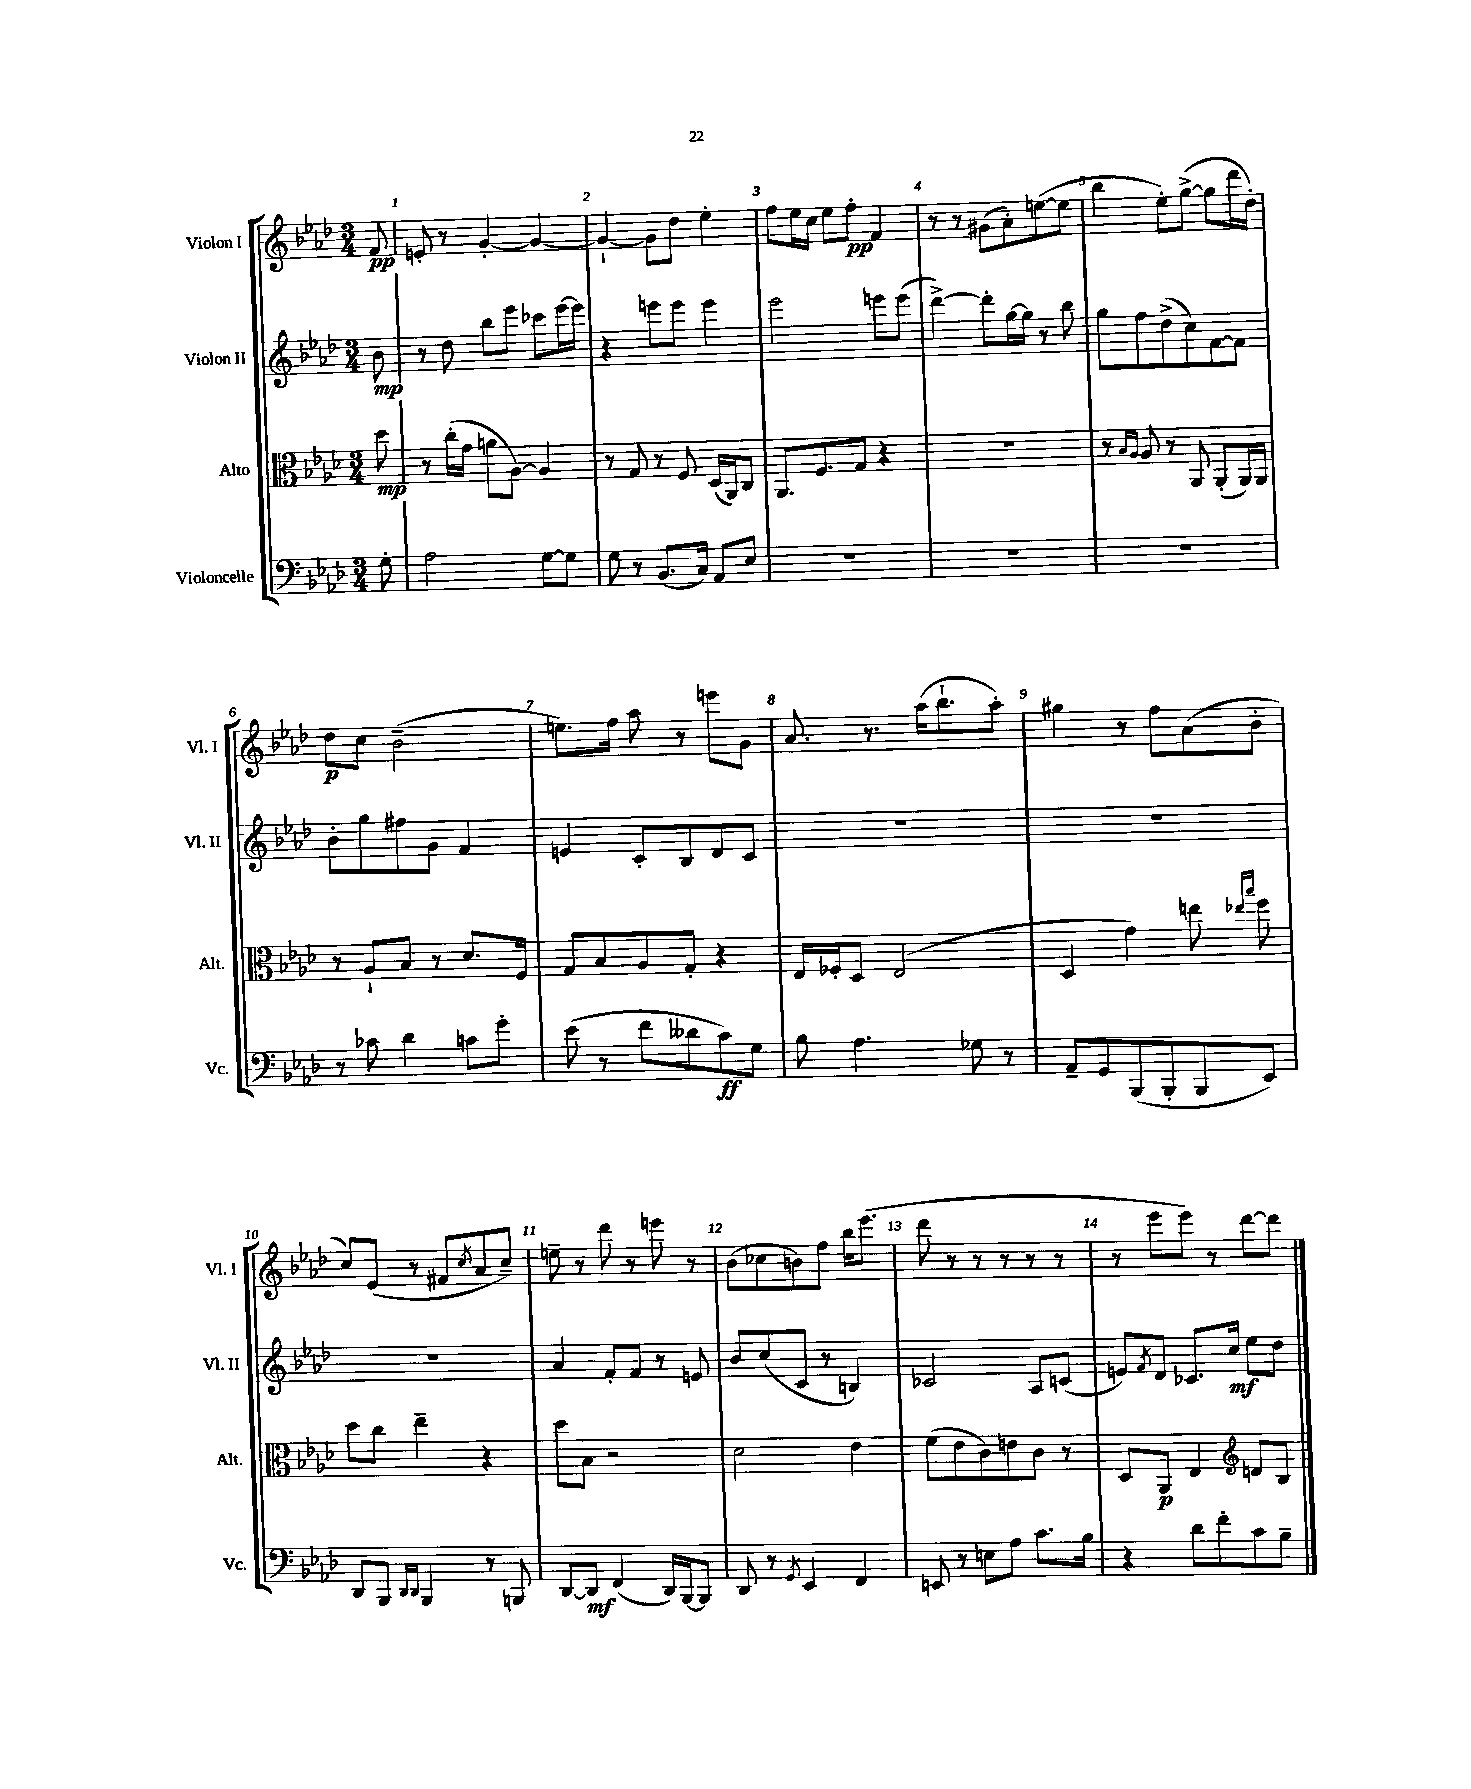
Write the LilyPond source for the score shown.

<<
\new StaffGroup <<
\new Staff = "s0" \with { instrumentName = "Violon I" shortInstrumentName = "Vl. I" } {
    \clef treble \key aes \major \numericTimeSignature \time 3/4 \partial 8
    f'8\pp |
    e'8-. r8 g'4~-. g'4~ |
    g'4~-! g'8 des''8 ees''4-. |
    f''8 ees''16 c''16 ees''8 f''8-.\pp f'4 |
    r8 r8 gis'8( aes'8-.) e''8~( e''8 |
    bes''4 ees''8-.) g''8~->( g''8 des'''16 des''16-.) |
    des''8\p c''8 bes'2--( |
    e''8.) f''16 aes''8 r8 e'''8 g'8 |
    aes'8. r8. aes''16( bes''8.-! aes''8-.) |
    gis''4 r8 f''8 aes'8( bes'8-. |
    c''8) ees'8( r8 fis'8 \acciaccatura { c''8 } aes'8 c''8--) |
    e''8-- r8 des'''8 r8 e'''8 r8 |
    bes'8( ces''8 b'8) f''8 bes''16 ees'''8.( |
    des'''8 r8 r8 r8 r8 r8 |
    r8 ees'''8 ees'''8) r8 des'''8~ des'''8 \bar "|." |
}
\new Staff = "s1" \with { instrumentName = "Violon II" shortInstrumentName = "Vl. II" } {
    \clef treble \key aes \major \numericTimeSignature \time 3/4 \partial 8
    bes'8\mp |
    r8 des''8 bes''8 ees'''8 ces'''8 ees'''16~ ees'''16 |
    r4 e'''8 e'''8 e'''4 |
    ees'''2 e'''8 e'''8( |
    des'''4~->) des'''8-. g''16~ g''16 r8 bes''8 |
    g''8 f''8 des''8->( c''8) f'8~ f'8 |
    bes'8-. g''8 fis''8 g'8 f'4 |
    e'4 c'8-. bes8 des'8 c'8 |
    R2. |
    R2. |
    R2. |
    aes'4 f'8-. f'8 r8 e'8 |
    bes'8 c''8( c'8 r8 b4) |
    ces'2 aes8 c'8( |
    e'8) \acciaccatura { f'8 } des'8 ces'8. c''16\mf ees''8 des''8 \bar "|." |
}
\new Staff = "s2" \with { instrumentName = "Alto" shortInstrumentName = "Alt." } {
    \clef alto \key aes \major \numericTimeSignature \time 3/4 \partial 8
    des''8\mp |
    r8 c''16-.( g'16 a'8 aes8~) aes4 |
    r8 g8 r8 f8 des16( aes,16) c8 |
    aes,8. f8. g8 r4 |
    R2. |
    r8 \grace { bes16 aes16 } aes8 r8 aes,8 aes,8-.( aes,16) aes,16 |
    r8 aes8-! bes8 r8 des'8. f16 |
    g8 bes8 aes8 g8-. r4 |
    ees16 fes16-. des8 ees2( |
    des4 g'4) e''8 \grace { ees''16 bes''16 } f''8 |
    des''8 c''8 ees''4-- r4 |
    des''8 bes8 r2 |
    des'2 ees'4 |
    f'8( ees'8 c'8) e'8 c'8 r8 |
    des8 aes,8\p ees4 \clef treble d'8 bes8 \bar "|." |
}
\new Staff = "s3" \with { instrumentName = "Violoncelle" shortInstrumentName = "Vc." } {
    \clef bass \key aes \major \numericTimeSignature \time 3/4 \partial 8
    g8-. |
    aes2 g8~ g8 |
    g8 r8 bes,8.( c16) aes,8 ees8 |
    R2. |
    R2. |
    R2. |
    r8 ces'8 des'4 c'8 g'8-. |
    ees'8( r8 f'8 deses'8 c'8\ff) g8 |
    bes8 aes4. ges8 r8 |
    aes,8-- g,8 bes,,8( bes,,8-. bes,,8 ees,8) |
    des,8 bes,,8 \grace { des,16 des,16 } bes,,4 r8 b,,8 |
    des,8~ des,8\mf f,4( des,16) bes,,16~ bes,,8 |
    des,8 r8 \acciaccatura { g,8 } ees,4 f,4 |
    e,8 r8 e8 aes8 c'8. bes16 |
    r4 des'8 f'8-. c'8 bes8-- \bar "|." |
}
>>
>>
\layout { \context { \Score \override BarNumber.break-visibility = ##(#f #t #t) barNumberVisibility = #all-bar-numbers-visible } }
